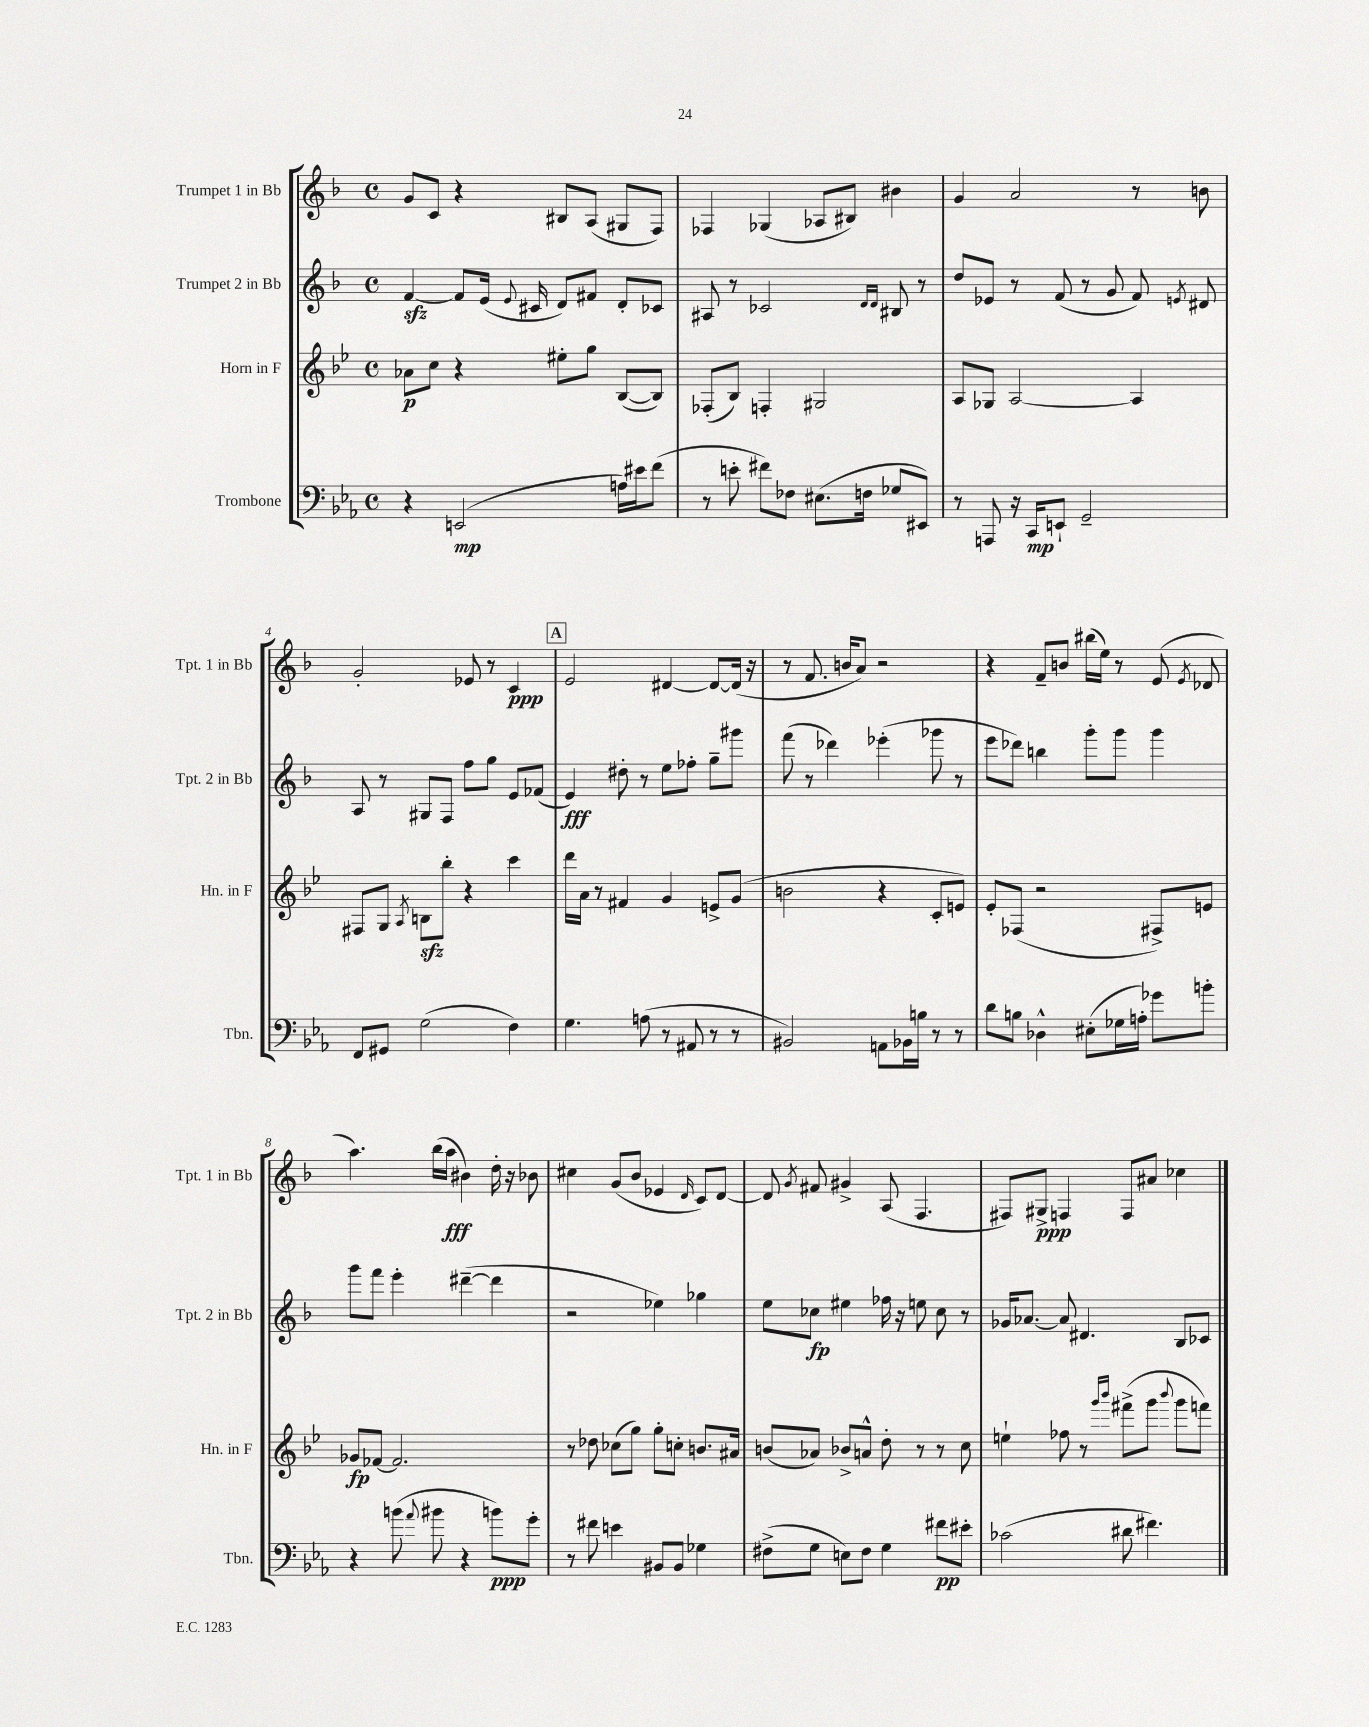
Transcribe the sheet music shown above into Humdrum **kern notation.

**kern	**kern	**kern	**kern
*staff4	*staff3	*staff2	*staff1
*clefF4	*clefG2	*clefG2	*clefG2
*k[b-e-a-]	*k[b-e-]	*k[b-]	*k[b-]
*M4/4	*M4/4	*M4/4	*M4/4
*met(c)	*met(c)	*met(c)	*met(c)
4r	8a-\L	[4f/	8g/L
.	8cc\J	.	8c/J
(2EE/	4r	8f/]L	4r
.	.	(16e/Jk	.
.	.	8qqe/	.
.	.	16c#/	.
.	8ee#'\L	8d/L)	8B#/L
.	8gg\J	8f#/J	(8A/J
16A\LL)	([8B-/L	8d'/L	8G#/L
16e#\J	.	.	.
(8f\J	8B-/]J)	8c-/J	8F/J)
=	=	=	=
8r	(8F-'/L	8A#/	4F-/
8e'\	8B-/J)	8r	.
8f#\L)	4F'/	2c-/	(4G-/
8F-\J	.	.	.
(8.E#\L	2G#/	.	8A-/L
.	.	.	8B#/J)
16F\Jk	.	.	.
.	.	16qqd/LL	.
.	.	16qqd/JJ	.
8G-/L	.	8B#/	4b#\
8EE#/J)	.	8r	.
=	=	=	=
8r	8A/L	8dd/L	4g/
8AAA/	8G-/J	8e-/J	.
16r	[2A/	8r	2a/
16CC/LK	.	.	.
8EE`/J	.	(8f/	.
2GG~/	.	8r	.
.	.	8g/	.
.	4A/]	8f/)	8r
.	.	8qe/	.
.	.	8d#/	8b\
=	=	=	=
8FF/L	8F#/L	8A/	2g'/
8GG#/J	8G/J	8r	.
.	8qA/	.	.
(2G\	8B\L	8G#/L	.
.	8bb-'\J	8F/J	.
.	4r	8ff\L	8e-/
.	.	8gg\J	8r
4F\)	4ccc\	8e/L	4c/
.	.	(8f-/J	.
=	=	=	=
4.G\	16ddd\LL	4e/)	2e/
.	16a\JJ	.	.
.	8r	.	.
.	4f#/	8dd#'\	.
(8A\	.	8r	.
8r	4g/	8ee\L	[4d#/
8AA#/	.	8ff-'\J	.
8r	8e^/L	8gg~\L	8d#/_L
8r	(8g/J	8ggg#\J	(16d#/]Jk
.	.	.	16r
=	=	=	=
2BB#/)	2b\	(8fff\	8r
.	.	8r	8.f/
.	.	4ddd-\)	.
.	.	.	16b/LK
.	.	.	8a/J)
8AA\L	4r	(4eee-'\	2r
16BB-\L	.	.	.
16B\JJ	.	.	.
8r	8c'/L	8ggg-\	.
8r	8e/J)	8r	.
=	=	=	=
8d\L	8e-'/L	8eee\L	4r
8B\J	(8F-/J	8ddd-\J)	.
4D-^^\	2r	4bb\	8f~/L
.	.	.	8b/J
(8E#'\L	.	8ggg'\L	(16bb#\LL
.	.	.	16ee\JJ)
16G-\L	.	8ggg\J	8r
16A'\JJ)	.	.	.
8g-\L	8F#^/L)	4ggg\	(8e/
.	.	.	8qe/
8b'\J	8e/J	.	8d-/
=	=	=	=
4r	8g-/L	8ggg\L	4.aa\)
.	[8f-/J	8fff\J	.
(8b\	2.f-/]	4eee'\	.
8qqa-/	.	.	.
8b#\	.	.	(16bb-\LL
.	.	.	16aa\JJ
4r	.	([4ddd#~\	4b#\)
8b\L)	.	4ddd#\]	16dd'\
.	.	.	16r
8g'\J	.	.	8b-\
=	=	=	=
8r	8r	2r	4cc#\
8f#\	8dd-\	.	.
4e\	(8cc-\L	.	(8g/L
.	8gg\J)	.	8b-/J
8BB#/L	8gg'\L	4ee-\)	4e-/
8BB#/J	8cc'\J	.	.
.	.	.	16qqd/
4G-\	8.b/L	4gg-\	8c/L)
.	.	.	[8d/J
.	16a#/Jk	.	.
=	=	=	=
(8F#^\L	(8b/L	8ee\L	8d/]
.	.	.	8qg/
8G\J	8a-/J)	8cc-\J	8f#/
8E\L)	8b-^/L	4ee#\	4g#^/
8F#\J	8a^^/J	.	.
4G\	8dd'\	16ff-\	(8A/
.	.	16r	.
.	8r	8ee\	4.F/
8f#\L	8r	8cc-\	.
8e#'\J	8cc\	8r	.
=	=	=	=
(2c-\	4ee`\	16g-/LK	8F#/L)
.	.	[8.a-/J	.
.	.	.	8G#^/J
.	8ff-\	8a-/]	4F/
.	8r	4.d#/	.
.	16qqggg/LL	.	.
.	16qqbbb-/JJ	.	.
8d#\	(8fff#^\L	.	8F/L
4.f#\)	8ggg\J	.	8a#/J
.	8qqbbb-/	.	.
.	8ggg\L	8B-/L	4cc-\
.	8fff\J)	8c-/J	.
==	==	==	==
*-	*-	*-	*-
